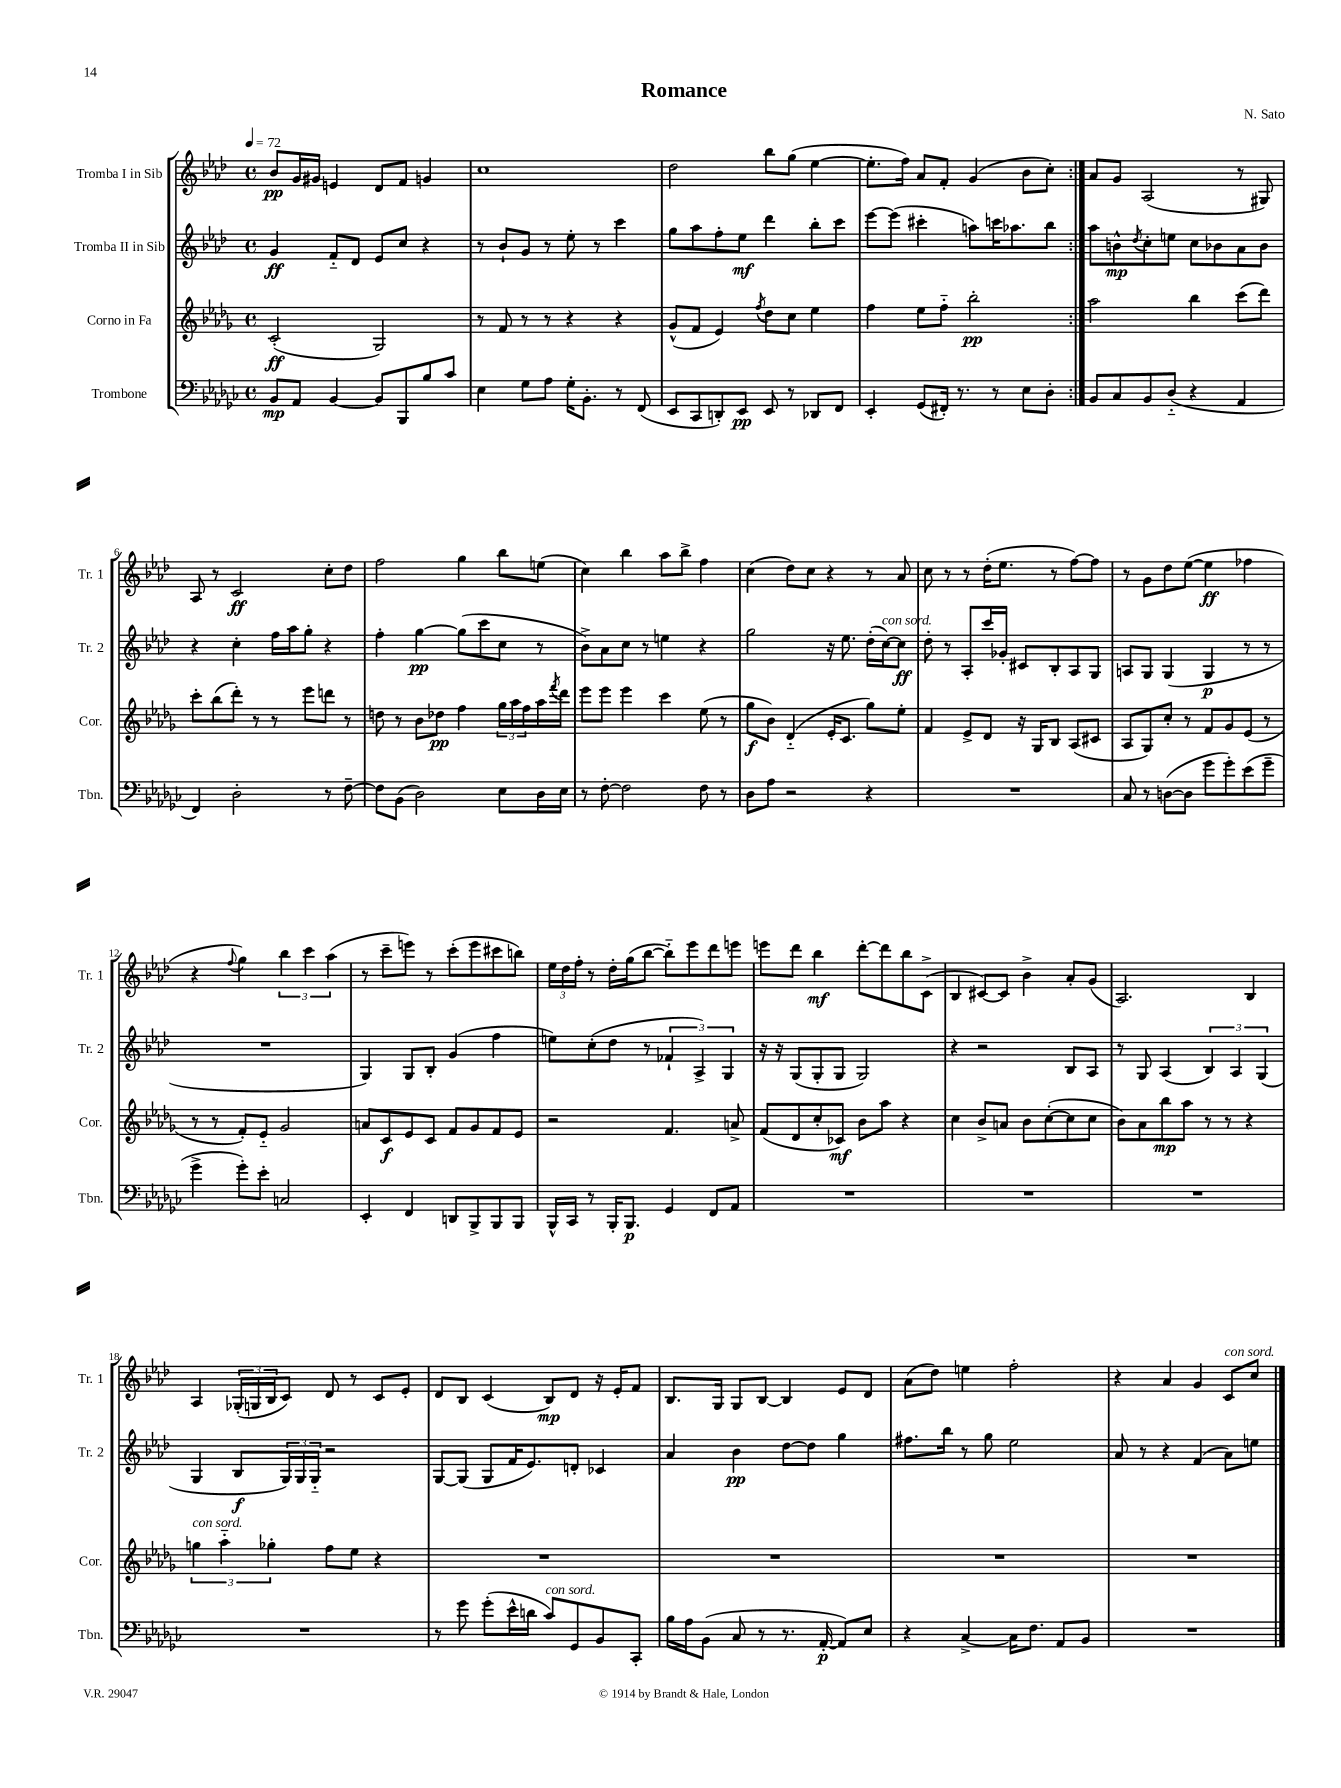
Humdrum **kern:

**kern	**dynam	**kern	**dynam	**kern	**dynam	**kern	**dynam
*part4	*part4	*part3	*part3	*part2	*part2	*part1	*part1
*staff4	*staff4	*staff3	*staff3	*staff2	*staff2	*staff1	*staff1
*I"Trombone	*	*I"Corno in Fa	*	*I"Tromba II in Sib	*	*I"Tromba I in Sib	*
*I'Tbn.	*	*I'Cor.	*	*I'Tr. 2	*	*I'Tr. 1	*
*clefF4	*	*clefG2	*	*clefG2	*	*clefG2	*
*k[b-e-a-d-g-c-]	*	*k[b-e-a-d-g-]	*	*k[b-e-a-d-]	*	*k[b-e-a-d-]	*
*M4/4	*	*M4/4	*	*M4/4	*	*M4/4	*
*met(c)	*	*met(c)	*	*met(c)	*	*met(c)	*
*MM72	*	*MM72	*	*MM72	*	*MM72	*
=1	=1	=1	=1	=1	=1	=1	=1
8BB-/L	mp	(2c'/	ff	4g/	ff	8b-/L	pp
8AA-/J	.	.	.	.	.	16g/L	.
.	.	.	.	.	.	16g#X/JJ	.
[4BB-/	.	.	.	8f/L	.	4en/	.
.	.	.	.	8d-/J	.	.	.
8BB-/L]	.	2G-/)	.	8e-/L	.	8d-/L	.
8BBB-/	.	.	.	8cc/J	.	8f/J	.
8B-/	.	.	.	4r	.	4gn/	.
8c-/J	.	.	.	.	.	.	.
=2	=2	=2	=2	=2	=2	=2	=2
4E-\	.	8r	.	8r	.	1cc	.
.	.	8f/	.	8b-`/L	.	.	.
8G-\L	.	8r	.	8g/J	.	.	.
8A-\J	.	8r	.	8r	.	.	.
16G-'\KL	.	4r	.	8ee-'\	.	.	.
8.BB-'\J	.	.	.	.	.	.	.
.	.	.	.	8r	.	.	.
8r	.	4r	.	4ccc\	.	.	.
(8FF/	.	.	.	.	.	.	.
=3	=3	=3	=3	=3	=3	=3	=3
8EE-/L	.	(8g-^^/L	.	8gg\L	.	2dd-\	.
8CC-/	.	8f/J	.	8aa-\	.	.	.
8DDn'/)	.	4e-/)	.	8ff'\	.	.	.
8EE-/J	pp	.	.	8ee-\J	mf	.	.
.	.	8qff/	.	.	.	.	.
8EE-/	.	8dd-\L	.	4ddd-\	.	8bb-\L	.
8r	.	8cc\J	.	.	.	(8gg\J	.
8DD-X/L	.	4ee-\	.	8bb-'\L	.	[4ee-\	.
8FF/J	.	.	.	8ccc\J	.	.	.
=4	=4	=4	=4	=4	=4	=4	=4
4EE-'/	.	4ff\	.	[8eee-\L	.	8.ee-'\L]	.
.	.	.	.	(8eee-\J]	.	.	.
.	.	.	.	.	.	16ff\Jk)	.
(8GG-/L	.	8ee-\L	.	4ccc#X'\	.	8a-/L	.
16FF#X'/Jk)	.	8ff\J	.	.	.	8f'/J	.
8.r	.	.	.	.	.	.	.
.	.	2bb-'\	pp	8aan\L)	.	(4g/	.
8r	.	.	.	16cccn\K	.	.	.
.	.	.	.	8.aa-X\	.	.	.
8E-\L	.	.	.	.	.	8b-\L	.
8D-'\J	.	.	.	8bb-\J	.	8cc'\J)	.
=5:|!	=5:|!	=5:|!	=5:|!	=5:|!	=5:|!	=5:|!	=5:|!
8BB-/L	.	2aa-\	.	8aa-\L	.	8a-/L	.
8C-/	.	.	.	8bn^^\	mp	8g/J	.
.	.	.	.	8qdd-/	.	.	.
8BB-/	.	.	.	8cc'\	.	(2A-/	.
(8D-/J	.	.	.	8een\J	.	.	.
4r	.	4bb-\	.	8cc\L	.	.	.
.	.	.	.	8b-X\	.	.	.
4AA-/	.	(8ccc\L	.	8a-\	.	8r	.
.	.	8ddd-\J)	.	8b-\J	.	8G#X/)	.
!!LO:LB:g=z
=6	=6	=6	=6	=6	=6	=6	=6
4FF/)	.	8ccc'\L	.	4r	.	8A-/	.
.	.	(8bb-\	.	.	.	8r	.
2D-'\	.	8ddd-'\J)	.	4cc'\	.	2c/	ff
.	.	8r	.	.	.	.	.
.	.	8r	.	16ff\LL	.	.	.
.	.	.	.	16aa-\J	.	.	.
.	.	8eee-\L	.	8gg'\J	.	.	.
8r	.	8dddn\J	.	4r	.	8cc'\L	.
[8F~\	.	8r	.	.	.	8dd-\J	.
=7	=7	=7	=7	=7	=7	=7	=7
8F\L]	.	8ddn\	.	4ff'\	.	2ff\	.
(8BB-\J	.	8r	.	.	.	.	.
2D-\)	.	8b-\L	.	[4gg\	pp	.	.
.	.	8dd-X\J	pp	.	.	.	.
.	.	4ff\	.	(8gg\L]	.	4gg\	.
.	.	.	.	8ccc\	.	.	.
8E-\L	.	24gg-\LL	.	8cc\J	.	8bb-\L	.
.	.	24aa-\	.	.	.	.	.
.	.	24ff\	.	.	.	.	.
16D-\L	.	16aa-\	.	8r	.	(8een\J	.
.	.	8qfff/	.	.	.	.	.
16E-\JJ	.	16ddd-\JJ	.	.	.	.	.
=8	=8	=8	=8	=8	=8	=8	=8
8r	.	8eee-\L	.	8b-^\L)	.	4cc\)	.
[8F'\	.	8eee-\J	.	8a-\	.	.	.
2F\]	.	4eee-\	.	8cc\J	.	4bb-\	.
.	.	.	.	8r	.	.	.
.	.	4ccc\	.	4een\	.	8aa-\L	.
.	.	.	.	.	.	8bb-^\J	.
8F\	.	(8ee-\	.	4r	.	4ff\	.
8r	.	8r	.	.	.	.	.
=9	=9	=9	=9	=9	=9	=9	=9
8D-\L	.	8gg-\L	f	2gg\	.	(4cc\	.
8A-\J	.	8b-\J)	.	.	.	.	.
2r	.	(4d-/	.	.	.	8dd-\L)	.
.	.	.	.	.	.	8cc\J	.
.	.	16e-'/KL	.	16r	.	4r	.
.	.	8.c/J	.	8.ee-\	.	.	.
4r	.	8gg-\L)	.	(16dd-'\LL	.	8r	.
!	!	!	!	!LO:TX:a:i:t=con sord.	!	!	!
.	.	.	.	[16cc\J)	.	.	.
.	.	8ee-'\J	.	8cc\J]	ff	8a-/	.
=10	=10	=10	=10	=10	=10	=10	=10
1r	.	4f/	.	8dd-'\	.	8cc\	.
.	.	.	.	8r	.	8r	.
.	.	8e-^/L	.	8A-'/L	.	8r	.
.	.	8d-/J	.	16ccc/L	.	(16dd-'\KL	.
.	.	.	.	16g-X'/JJ	.	8.ee-\J	.
.	.	16r	.	8c#X/L	.	.	.
.	.	16G-/KL	.	.	.	.	.
.	.	8B-/J	.	8B-'/	.	8r	.
.	.	(8A-/L	.	8A-/	.	[8ff\L)	.
.	.	8c#X/J	.	8G/J	.	8ff\J]	.
=11	=11	=11	=11	=11	=11	=11	=11
8C-/	.	8A-/L	.	8An/L	.	8r	.
8r	.	8G-/)	.	8G/J	.	8g\L	.
([8Dn\L	.	8cc'/J	.	(4G/	.	8dd-\	.
8D\J]	.	8r	.	.	.	([8ee-\J	.
8g-\L	.	8f/L	.	4G/	p	4ee-\]	ff
8g-'\)	.	8g-/	.	.	.	.	.
(8e-\	.	(8e-/J	.	8r	.	4ff-X\	.
8g-~\J	.	8r	.	8r	.	.	.
!!LO:LB:g=z
=12	=12	=12	=12	=12	=12	=12	=12
4g-^\	.	8r	.	1r	.	4r	.
.	.	8r	.	.	.	.	.
.	.	.	.	.	.	8qqff/	.
8g-'\L)	.	8f'/L)	.	.	.	4gg\)	.
8e-'\J	.	8e-/J	.	.	.	.	.
2Cn/	.	2g-/	.	.	.	6bb-\	.
.	.	.	.	.	.	6ccc\	.
.	.	.	.	.	.	(6aa-\	.
=13	=13	=13	=13	=13	=13	=13	=13
4EE-'/	.	8an/L	.	4G/)	.	8r	.
.	.	8c/	f	.	.	8ccc~\L	.
4FF/	.	8e-/	.	8G/L	.	8eeen\J)	.
.	.	8c/J	.	8B-'/J	.	8r	.
8DDn/L	.	8f/L	.	(4g/	.	(8ccc'\L	.
8BBB-^/	.	8g-/	.	.	.	8eee\	.
8BBB-/	.	8f/	.	4ff\	.	8ccc#X\	.
8BBB-/J	.	8e-/J	.	.	.	8bbn\J)	.
=14	=14	=14	=14	=14	=14	=14	=14
16BBB-^^/LL	.	2r	.	8een\L)	.	24ee-\LL	.
.	.	.	.	.	.	24dd-\	.
16CC-/JJ	.	.	.	.	.	.	.
.	.	.	.	.	.	24ff'\JJ	.
8r	.	.	.	(8cc'\	.	8r	.
16BBB-'/KL	.	.	.	8dd-\J	.	16dd-'\LL	.
8.BBB-/J	p	.	.	.	.	(16gg\J	.
.	.	.	.	8r	.	[8bb-\J	.
4GG-/	.	4.f/	.	6f-X`/	.	8bb-\L])	.
.	.	.	.	.	.	8eee-\	.
.	.	.	.	6A-^/)	.	.	.
8FF/L	.	.	.	.	.	8ddd-\	.
.	.	.	.	6G/	.	.	.
8AA-/J	.	8an^/	.	.	.	8eeen\J	.
=15	=15	=15	=15	=15	=15	=15	=15
1r	.	(8f/L	.	16r	.	8eeen\L	.
.	.	.	.	16r	.	.	.
.	.	8d-/	.	(8G/L	.	8ddd-\J	.
.	.	8cc'/	.	8G'/	.	4bb-\	mf
.	.	8c-X/J)	mf	8G/J	.	.	.
.	.	8b-\L	.	2G/)	.	[8ddd-'\L	.
.	.	8aa-\J	.	.	.	8ddd-\]	.
.	.	4r	.	.	.	8bb-\	.
.	.	.	.	.	.	(8c^\J	.
=16	=16	=16	=16	=16	=16	=16	=16
1r	.	4cc\	.	4r	.	4B-/	.
.	.	8b-^/L	.	2r	.	[8c#X/L)	.
.	.	8an/J	.	.	.	8c#/J]	.
.	.	8b-\L	.	.	.	4b-^\	.
.	.	([8cc'\	.	.	.	.	.
.	.	8cc\]	.	8B-/L	.	8a-'/L	.
.	.	8cc\J	.	8A-/J	.	(8g/J	.
=17	=17	=17	=17	=17	=17	=17	=17
1r	.	8b-\L)	.	8r	.	2.A-/)	.
.	.	8a-\	.	8G/	.	.	.
.	.	8bb-\	mp	(4A-/	.	.	.
.	.	8aa-\J	.	.	.	.	.
.	.	8r	.	6B-/)	.	.	.
.	.	8r	.	.	.	.	.
.	.	.	.	6A-/	.	.	.
.	.	4r	.	.	.	4B-/	.
.	.	.	.	(6G/	.	.	.
!!LO:LB:g=z
=18	=18	=18	=18	=18	=18	=18	=18
!	!	!LO:TX:a:i:t=con sord.	!	!	!	!	!
1r	.	6ggn\	.	4G/	.	4A-/	.
.	.	6aa-\	.	.	.	.	.
.	.	.	.	8B-/L	f	(24G-X'/LL	.
.	.	.	.	.	.	24Gn/	.
.	.	6gg-X'\	.	.	.	24B-/J	.
.	.	.	.	24G/L)	.	8c/J)	.
.	.	.	.	24G/	.	.	.
.	.	.	.	24G/JJ	.	.	.
.	.	8ff\L	.	2r	.	8d-/	.
.	.	8ee-\J	.	.	.	8r	.
.	.	4r	.	.	.	8c/L	.
.	.	.	.	.	.	8e-'/J	.
=19	=19	=19	=19	=19	=19	=19	=19
8r	.	1r	.	[8G/L	.	8d-/L	.
8g-\	.	.	.	(8G/J]	.	8B-/J	.
(8g-'\L	.	.	.	8G/L	.	(4c/	.
16e-^^\L	.	.	.	16f/K	.	.	.
16dn\JJ	.	.	.	8.e-/)	.	.	.
!LO:TX:a:i:t=con sord.	!	!	!	!	!	!	!
8c-/L)	.	.	.	.	.	8B-/L)	mp
8GG-/	.	.	.	8dn'/J	.	8d-/J	.
8BB-/	.	.	.	4c-X/	.	16r	.
.	.	.	.	.	.	16e-'/KL	.
8CC-'/J	.	.	.	.	.	8f/J	.
=20	=20	=20	=20	=20	=20	=20	=20
16B-\LL	.	1r	.	4a-/	.	8.B-/L	.
16A-\J	.	.	.	.	.	.	.
(8BB-\J	.	.	.	.	.	.	.
.	.	.	.	.	.	16G/Jk	.
8C-/	.	.	.	4b-\	pp	8G/L	.
8r	.	.	.	.	.	[8B-/J	.
8.r	.	.	.	[8dd-\L	.	4B-/]	.
.	.	.	.	8dd-\J]	.	.	.
[16AA-'/	p	.	.	.	.	.	.
8AA-/L])	.	.	.	4gg\	.	8e-/L	.
8E-/J	.	.	.	.	.	8d-/J	.
=21	=21	=21	=21	=21	=21	=21	=21
4r	.	1r	.	8.ff#X\L	.	(8a-\L	.
.	.	.	.	.	.	8dd-\J)	.
.	.	.	.	16bb-\Jk	.	.	.
[4C-^/	.	.	.	8r	.	4een\	.
.	.	.	.	8gg\	.	.	.
16C-\KL]	.	.	.	2ee-\	.	2ff'\	.
8.F\J	.	.	.	.	.	.	.
8AA-/L	.	.	.	.	.	.	.
8BB-/J	.	.	.	.	.	.	.
=22	=22	=22	=22	=22	=22	=22	=22
1r	.	1r	.	8a-/	.	4r	.
.	.	.	.	8r	.	.	.
.	.	.	.	4r	.	4a-/	.
.	.	.	.	(4f/	.	4g/	.
!	!	!	!	!	!	!LO:TX:a:i:t=con sord.	!
.	.	.	.	8a-\L)	.	8c/L	.
.	.	.	.	8een\J	.	8cc/J	.
==	==	==	==	==	==	==	==
*-	*-	*-	*-	*-	*-	*-	*-
